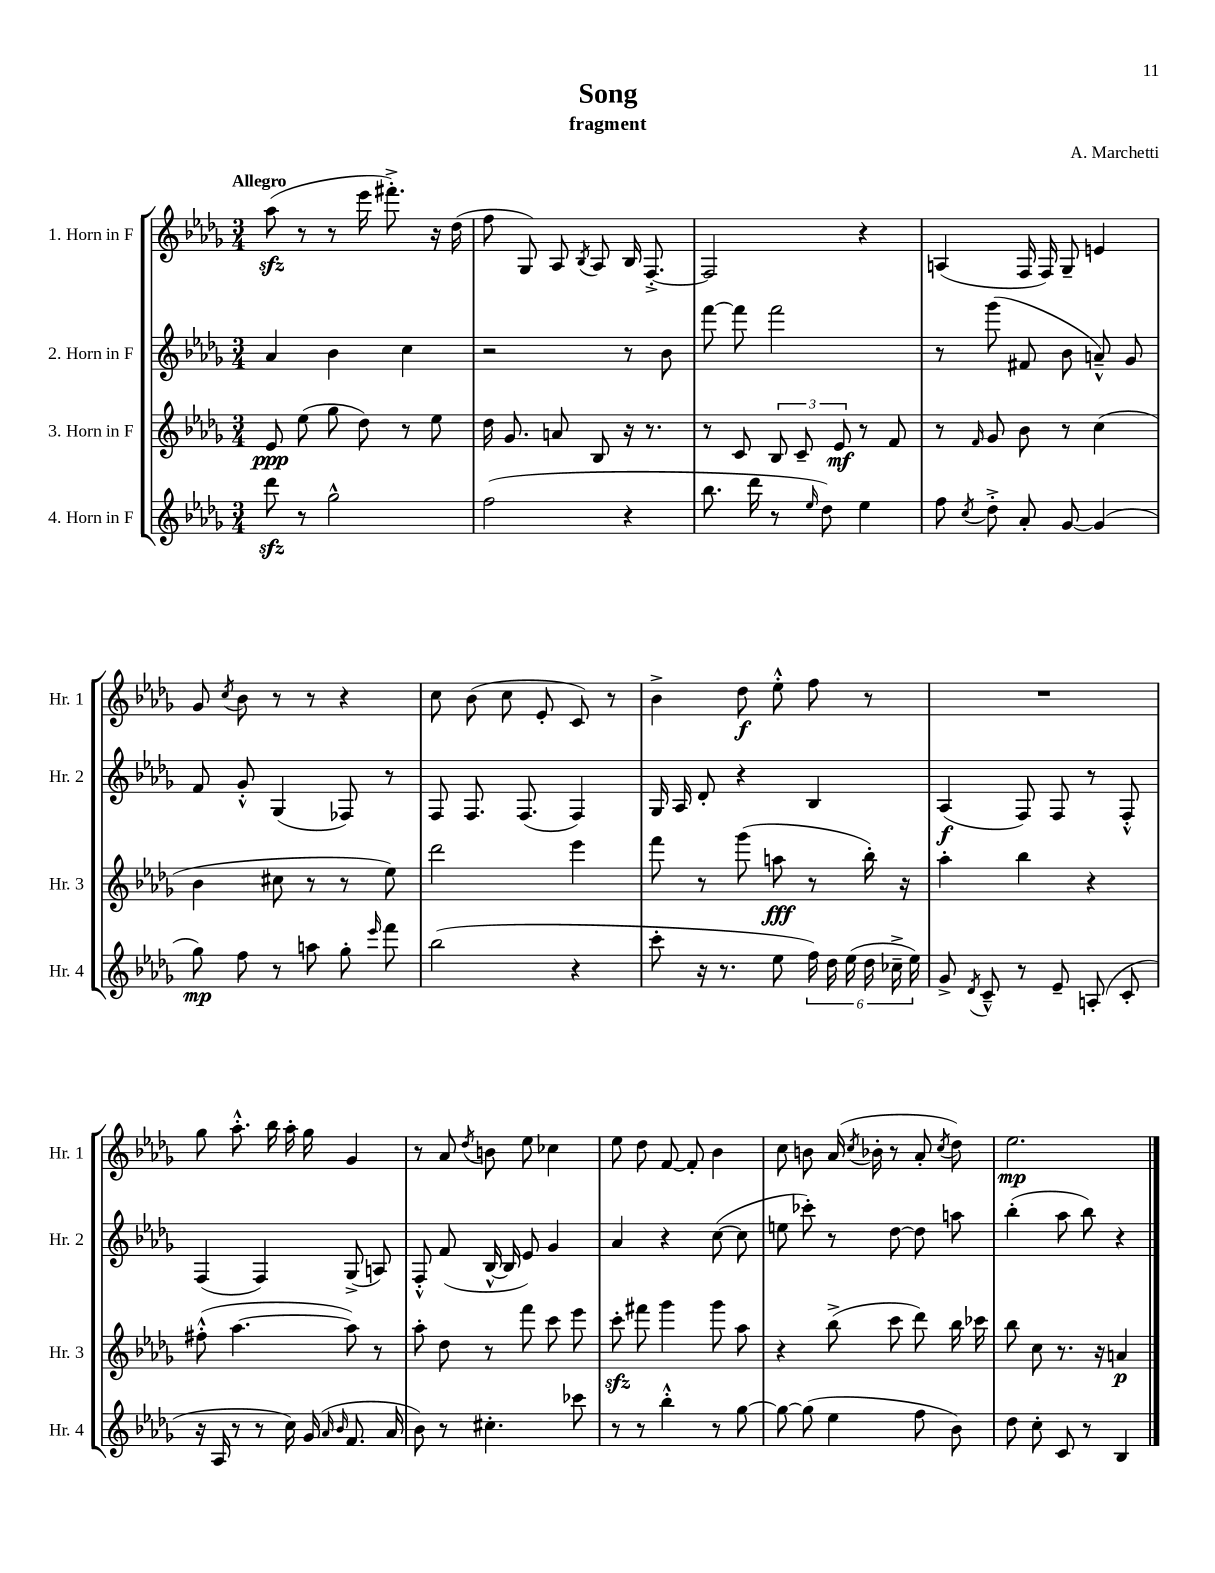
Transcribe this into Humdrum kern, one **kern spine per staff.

**kern	**kern	**kern	**kern
*staff4	*staff3	*staff2	*staff1
*clefG2	*clefG2	*clefG2	*clefG2
*k[b-e-a-d-g-]	*k[b-e-a-d-g-]	*k[b-e-a-d-g-]	*k[b-e-a-d-g-]
*M3/4	*M3/4	*M3/4	*M3/4
8ddd-\	8e-/	4a-/	(8aa-\
8r	(8ee-\	.	8r
2gg-^^\	8gg-\	4b-\	8r
.	8dd-\)	.	16eee-\
.	.	.	8.fff#'^\)
.	8r	4cc\	.
.	8ee-\	.	16r
.	.	.	(16dd-\
=	=	=	=
(2ff\	16dd-\	2r	8ff\
.	8.g-/	.	.
.	.	.	8G-/)
.	8a/	.	8A-/
.	.	.	8qB-/
.	8B-/	.	8A-/
4r	16r	8r	16B-/
.	8.r	.	[8.F'^/
.	.	8b-\	.
=	=	=	=
8.bb-\	8r	[8fff\	2F/]
.	8c/	8fff\]	.
16ddd-\	.	.	.
8r	12B-/	2fff\	.
.	12c~/	.	.
16qqee-/	.	.	.
8dd-\)	.	.	.
.	12e-/	.	.
4ee-\	8r	.	4r
.	8f/	.	.
=	=	=	=
8ff\	8r	8r	(4A/
8qcc/	16qqf/	.	.
8dd-'^\	8g-/	(8ggg-\	.
8a-'/	8b-\	8f#/	16F/
.	.	.	16F/)
[8g-/	8r	8b-\	8G-~/
(4g-/]	(4cc\	8a~^^/)	4e/
.	.	8g-/	.
=	=	=	=
8gg-\)	4b-\	8f/	8g-/
.	.	.	8qcc/
8ff\	.	8g-'^^/	8b-\
8r	8cc#\	(4G-/	8r
8aa\	8r	.	8r
8gg-'\	8r	8F-/)	4r
16qqeee-/	.	.	.
8fff\	8ee-\)	8r	.
=	=	=	=
(2bb-\	2ddd-\	8F/	8cc\
.	.	8.F/	(8b-\
.	.	.	8cc\
.	.	(8.F/	.
.	.	.	8e-'/
4r	4eee-\	4F/)	8c/)
.	.	.	8r
=	=	=	=
8ccc'\	8fff\	16G-/	4b-^\
.	.	16A-/	.
16r	8r	8d-'/	.
8.r	.	.	.
.	(8ggg-\	4r	8dd-\
8ee-\	8aa\	.	8ee-'^^\
24ff\)	8r	4B-/	8ff\
24dd-\	.	.	.
(24ee-\	.	.	.
24dd-\	16bb-'\)	.	8r
24cc-~^\	.	.	.
.	16r	.	.
24ee-\)	.	.	.
=	=	=	=
8g-^/	4aa-'\	(4A-/	2.r
8qd-/	.	.	.
8c~^^/	.	.	.
8r	4bb-\	8F/)	.
8e-~/	.	8F/	.
(8A'/	4r	8r	.
8c'/	.	8F'^^/	.
=	=	=	=
16r	(8ff#'^^\	(4F/	8gg-\
16A-/	.	.	.
8r	[4.aa-\	.	8.aa-'^^\
8r	.	4F/)	.
.	.	.	16bb-\
16cc\)	.	.	16aa-'\
(16g-/	.	.	16gg-\
16qqa-/	.	.	.
16qqb-/	.	.	.
8.f/	8aa-\])	(8G-^/	4g-/
.	8r	8A/)	.
16a-/	.	.	.
=	=	=	=
8b-\)	8aa-'\	8F'^^/	8r
8r	8dd-\	(8f/	8a-/
.	.	.	8qdd-/
4.cc#'\	8r	[16B-^^/	8b\
.	.	16B-/]	.
.	8fff\	8e-/)	8ee-\
.	8ccc\	4g-/	4cc-\
8ccc-\	8eee-\	.	.
=	=	=	=
8r	8ccc'\	4a-/	8ee-\
8r	8fff#\	.	8dd-\
4bb-'^^\	4ggg-\	4r	[8f/
.	.	.	8f'/]
8r	8ggg-\	([8cc\	4b-\
[8gg-\	8aa-\	8cc\]	.
=	=	=	=
8gg-\_	4r	8ee\	8cc\
(8gg-\]	.	8ccc-'\)	8b\
4ee-\	(8bb-^\	8r	(16a-/
.	.	.	8qcc/
.	.	.	16b-'\
.	8ccc\	[8dd-\	8r
8ff\	8ddd-\)	8dd-\]	8a-'/
.	.	.	8qcc/
8b-\)	16bb-\	8aa\	8dd-\)
.	16ccc-\	.	.
=	=	=	=
8dd-\	8bb-\	(4bb-'\	2.ee-\
8cc'\	8cc\	.	.
8c/	8.r	8aa-\	.
8r	.	8bb-\)	.
.	16r	.	.
4B-/	4a/	4r	.
==	==	==	==
*-	*-	*-	*-
